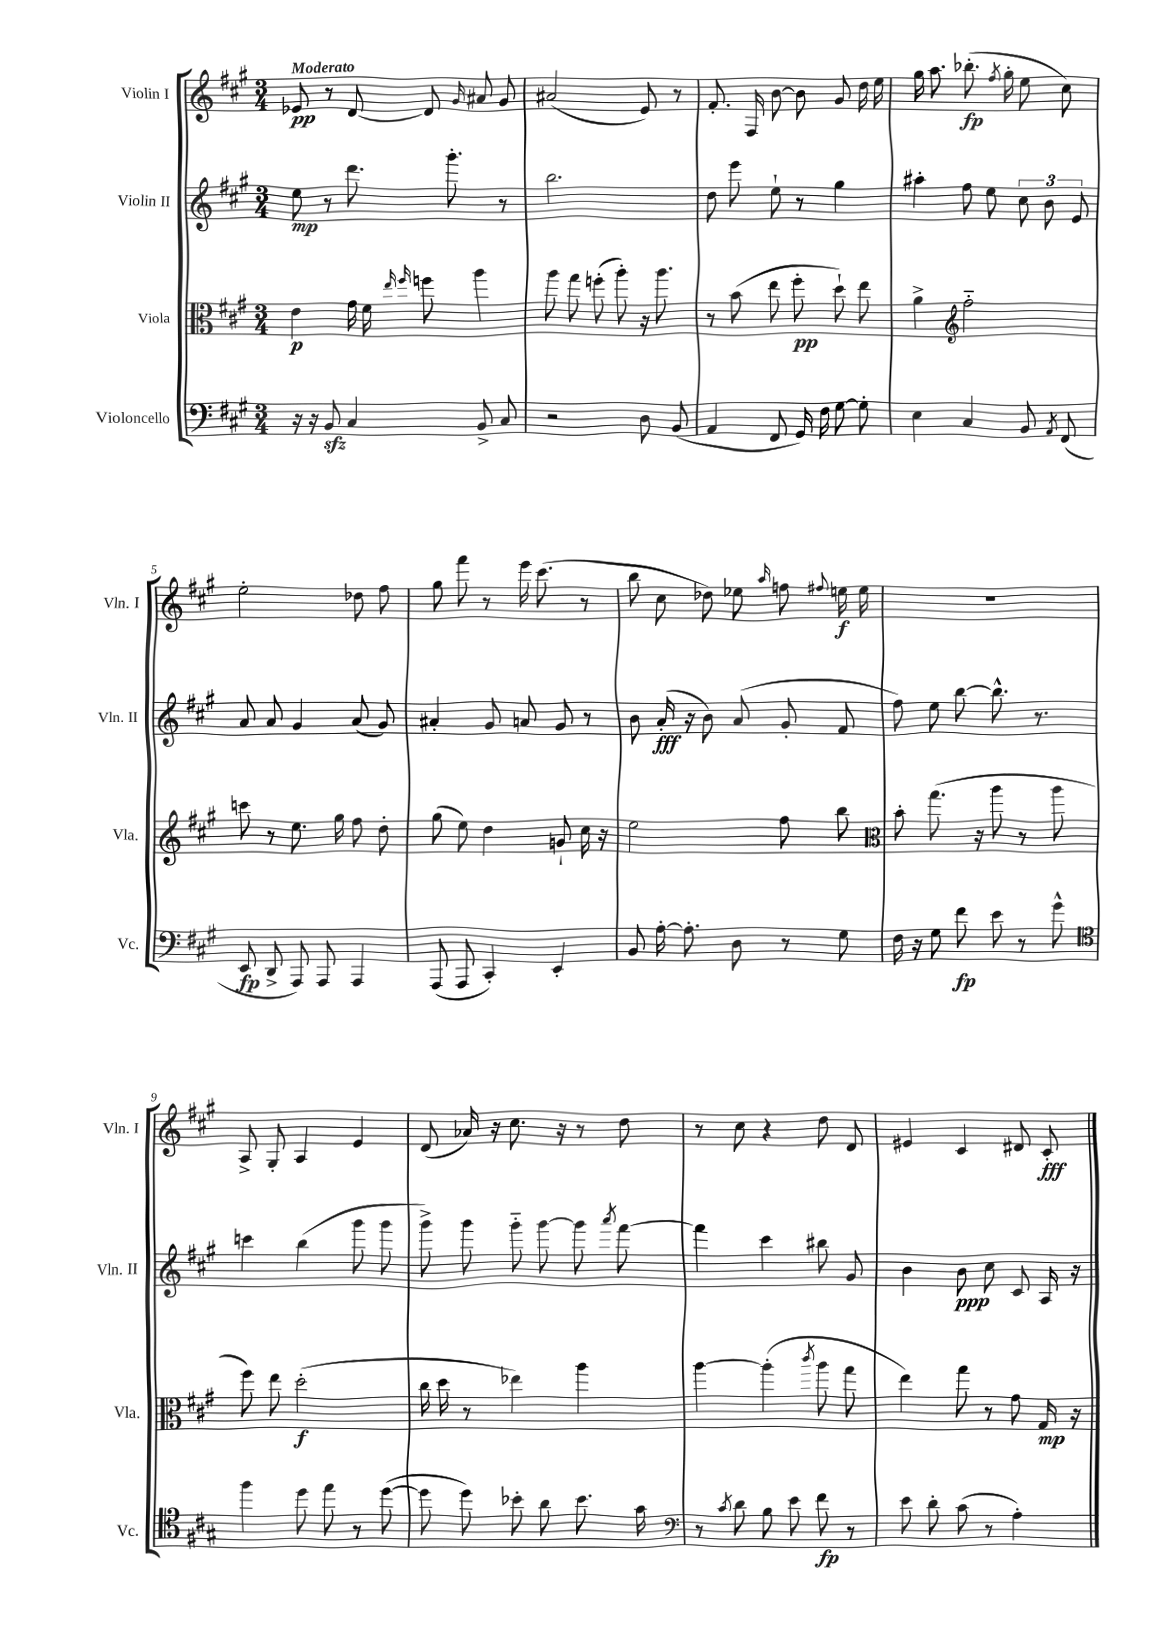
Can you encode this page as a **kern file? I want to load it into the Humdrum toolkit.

**kern	**kern	**kern	**kern
*staff4	*staff3	*staff2	*staff1
*clefF4	*clefC3	*clefG2	*clefG2
*k[f#c#g#]	*k[f#c#g#]	*k[f#c#g#]	*k[f#c#g#]
*M3/4	*M3/4	*M3/4	*M3/4
16r	4e	8ee	8e-
16r	.	.	.
8BB	.	8r	8r
4C#	16g#	8.ddd	[8d
.	16f#	.	.
.	16qqee	.	.
.	16qqff#	.	.
.	8ff	.	8d]
.	.	8.ggg#'	.
.	.	.	16qqg#
8BB^	4aa	.	8a#
8C#	.	8r	8g#
=	=	=	=
2r	8aa	2.bb	(2a#
.	8gg#	.	.
.	(8ff'	.	.
.	8aa')	.	.
8D	16r	.	8e)
.	8.aa	.	.
(8BB	.	.	8r
=	=	=	=
4AA	8r	8dd	8.f#'
.	(8b	8eee	.
.	.	.	16F#
8FF#	8ee	8ee`	[8b
16GG#)	8ff#'	8r	8b]
16F#	.	.	.
[8G#	8dd`)	4gg#	8g#
8G#']	8ee	.	16dd
.	.	.	16ee
=	=	=	=
4E	4a^	4aa#'	16gg#
.	.	.	8.aa
*	*clefG2	*	*
4C#	2ff#'~	8ff#	(8.bb-'
.	.	8ee	.
.	.	.	8qff#
.	.	.	16gg#'
8BB	.	12cc#	8ee
.	.	12b	.
8qAA	.	.	.
(8FF#	.	.	8cc#)
.	.	12e	.
=	=	=	=
8EE	8ccc	8a	2ee'
8DD^	8r	8a	.
8AAA)	8.ee	4g#	.
8AAA	.	.	.
.	16gg#	.	.
4AAA	8ff#	(8a	8dd-
.	8dd'	8g#)	8ff#
=	=	=	=
(8AAA	(8gg#	4a#'	8gg#
8AAA	8ee)	.	8fff#
4CC#')	4dd	8g#	8r
.	.	8a	16eee
.	.	.	(8.ccc#
4EE'	8g`	8g#	.
.	16cc#	8r	8r
.	16r	.	.
=	=	=	=
8BB	2ee	8b	8bb
[16A'	.	(16a'	8cc#
8.A']	.	16r	.
.	.	8b)	8dd-)
8D	.	(8a	8ee-
.	.	.	16qqaa
8r	8ff#	8g#'	8ff
.	.	.	8qqff#
8G#	8bb	8f#	16ee
.	.	.	16ee
=	=	=	=
*	*clefC3	*	*
16F#	8b'	8ff#)	2.r
16r	.	.	.
8G#	(8.gg#	8ee	.
8f#	.	[8bb	.
.	16r	.	.
8e	8aa	8.bb^^]	.
8r	8r	.	.
.	.	8.r	.
8g#^^	8aa	.	.
=	=	=	=
*clefC4	*	*	*
4ff#	8ff#)	4ccc	8A^
.	8ee	.	8G#'
8dd	(2dd'	(4bb	4A
8ee	.	.	.
8r	.	8ggg#	4e
([8dd	.	8ggg#	.
=	=	=	=
8dd]	16cc#	8ggg#^)	(8d
.	16dd	.	.
8dd)	8r	8ggg#	16a-)
.	.	.	16r
8b-'	4ee-)	8ggg#'~	8.cc#
8a	.	[8ggg#	.
.	.	.	16r
8.b-	4aa	8ggg#]	8r
.	.	8qaaa	.
.	.	[8fff#	8dd
16g#	.	.	.
=	=	=	=
*clefF4	*	*	*
8r	[4aa	4fff#]	8r
8qc#	.	.	.
8d	.	.	8cc#
8B	(4aa']	4ccc#	4r
8e	.	.	.
.	8qccc#	.	.
8f#	8aa	8bb#	8dd
8r	8gg#	8g#	8d
=	=	=	=
8e	4ee)	4b	4e#
8d'	.	.	.
(8c#	8gg#	8b	4c#
8r	8r	8cc#	.
4A')	8g#	8c#	8d#
.	16G#	16A	8c#'
.	16r	16r	.
==	==	==	==
*-	*-	*-	*-
